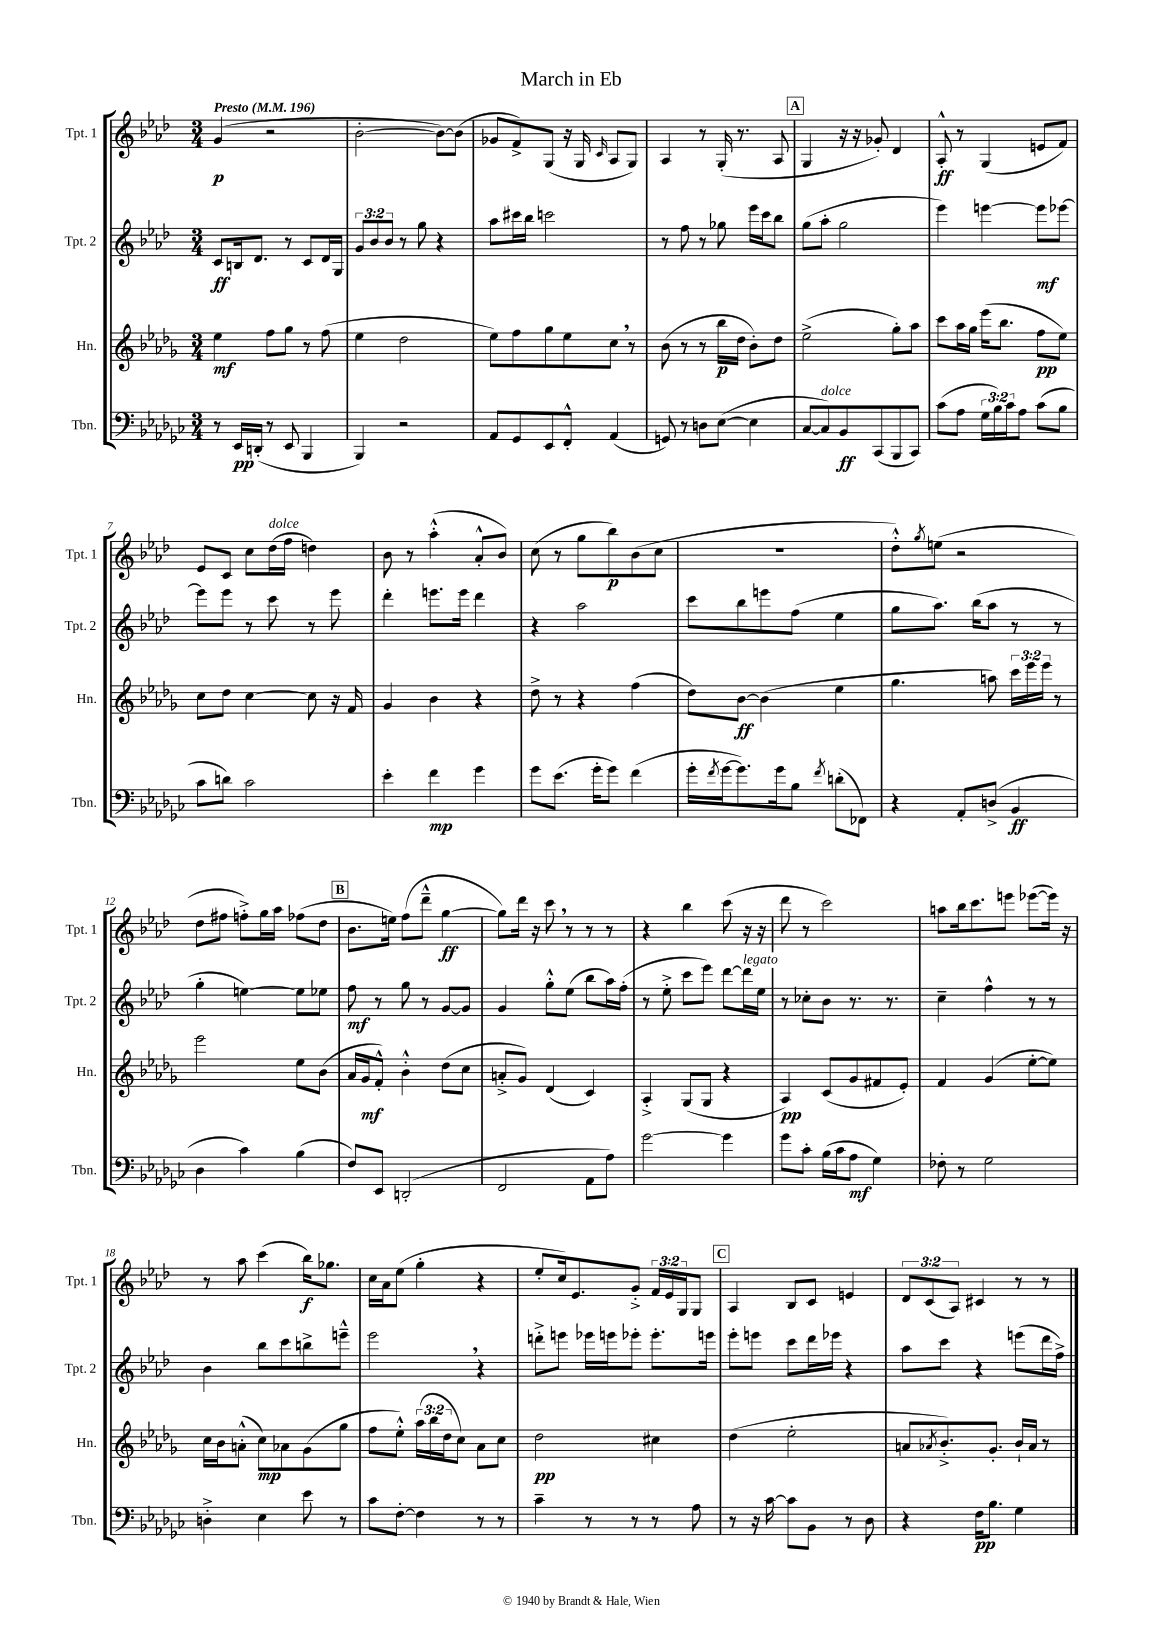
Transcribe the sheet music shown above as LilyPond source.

\header { title = "March in Eb" }
<<
\new StaffGroup <<
\new Staff = "s0" \with { instrumentName = "Tpt. 1" shortInstrumentName = "Tpt. 1" } {
    \clef treble \key aes \major \numericTimeSignature \time 3/4 \override Staff.TupletNumber.text = #tuplet-number::calc-fraction-text \tempo "Presto" 4 = 196
    g'4\p( r2 |
    bes'2~-. bes'8~) bes'8( |
    ges'8 f'8->) g8( r16 g16 \grace { c'16 } aes8 g8) |
    aes4 r8 g16-.( r8. aes8 |
    \mark \markup { \box "A" } g4 r16 r16 ges'8-.) des'4 |
    aes8-.-^\ff r8 g4( e'8 f'8) |
    ees'8 c'8 c''8 des''16^\markup { \italic "dolce" }( f''16 d''4) |
    bes'8 r8 aes''4-.-^( aes'8-.-^ bes'8) |
    c''8( r8 g''8 bes''8\p) bes'8( c''8 |
    R2. |
    des''8-.-^) \acciaccatura { g''8 } e''8( r2 |
    des''8 fis''8 f''8-.->) g''16 aes''16 fes''8( des''8 |
    \mark \markup { \box "B" } bes'8. e''16) f''8( des'''8---^ g''4~\ff |
    g''8) des'''16 r16 c'''8 \breathe r8 r8 r8 |
    r4 bes''4 c'''8( r16 r16 |
    des'''8 r8 c'''2) |
    a''8 bes''16 c'''8. e'''8 ees'''8~( ees'''16) r16 |
    r8 aes''8 c'''4( bes''16\f) ges''8. |
    c''16 aes'16 ees''8( g''4-. r4 |
    ees''8-. c''16) ees'8. g'8-.-> \tuplet 3/2 { f'16 ees'16 g16 } g8 |
    \mark \markup { \box "C" } aes4 bes8 c'8 e'4 |
    \tuplet 3/2 { des'8 c'8( aes8) } cis'4 r8 r8 \bar "|." |
}
\new Staff = "s1" \with { instrumentName = "Tpt. 2" shortInstrumentName = "Tpt. 2" } {
    \clef treble \key aes \major \numericTimeSignature \time 3/4 \override Staff.TupletNumber.text = #tuplet-number::calc-fraction-text
    c'8\ff b16 des'8. r8 c'8 des'16 g16 |
    \tuplet 3/2 { g'8 bes'8 bes'8 } r8 g''8 r4 |
    aes''8 cis'''16 bes''16 c'''2 |
    r8 f''8 r8 ges''8 ees'''16 c'''16 bes''8 |
    \mark \markup { \box "A" } g''8( aes''8-. g''2 |
    ees'''4) e'''4~ e'''8\mf ees'''8~ |
    ees'''8 ees'''8 r8 c'''8 r8 ees'''8 |
    des'''4-. e'''8. e'''16 des'''4 |
    r4 aes''2 |
    c'''8 bes''8 e'''8 f''8( ees''4 |
    g''8 aes''8.) bes''16( aes''8 r8 r8 |
    g''4-. e''4~) e''8 ees''8 |
    \mark \markup { \box "B" } f''8\mf r8 g''8 r8 g'8~ g'8 |
    g'4 g''8-.-^ ees''8( bes''8 aes''16) f''16-.( |
    r8 ees''8-.-> c'''8 ees'''8) des'''8~ des'''16^\markup { \italic "legato" } ees''16 |
    r8 ces''8-. bes'8 r8. r8. |
    c''4-- f''4-^ r8 r8 |
    bes'4 bes''8 c'''8 b''8-> e'''8---^ |
    ees'''2 \breathe r4 |
    d'''8-.-> e'''8 ees'''16 e'''16 ees'''8-. ees'''8.-. e'''16 |
    \mark \markup { \box "C" } ees'''8-. e'''8 c'''8 des'''16 ees'''16 r4 |
    aes''8 c'''8 r4 e'''8( des'''16 f''16->) \bar "|." |
}
\new Staff = "s2" \with { instrumentName = "Hn." shortInstrumentName = "Hn." } {
    \clef treble \key des \major \numericTimeSignature \time 3/4 \override Staff.TupletNumber.text = #tuplet-number::calc-fraction-text
    ees''4\mf f''8 ges''8 r8 f''8( |
    ees''4 des''2 |
    ees''8) f''8 ges''8 ees''8 c''8 \breathe r8 |
    bes'8( r8 r8 bes''16\p des''16 bes'8-.) des''8 |
    \mark \markup { \box "A" } ees''2->( ges''8-.) aes''8 |
    c'''8 aes''16 ges''16 ees'''16( bes''8. f''8\pp ees''8) |
    c''8 des''8 c''4~ c''8 r16 f'16 |
    ges'4 bes'4 r4 |
    des''8-> r8 r4 f''4( |
    des''8) bes'8~\ff bes'4( ees''4 |
    ges''4. a''8) \tuplet 3/2 { c'''16 ees'''16 ees'''16 } r8 |
    ees'''2 ees''8 bes'8( |
    \mark \markup { \box "B" } aes'16 ges'16\mf f'8-.-^) bes'4-.-^ des''8( c''8 |
    a'8-.-> ges'8) des'4( c'4) |
    aes4-.-> ges8( ges8 r4 |
    aes4\pp) c'8( ges'8 fis'8 ees'8-.) |
    f'4 ges'4( ees''8~-. ees''8) |
    c''16 bes'16 a'8-.-^( c''8\mp) aes'8 ges'8( ges''8 |
    f''8 ees''8-.-^) \tuplet 3/2 { aes''16( bes''16 des''16 } c''8) aes'8 c''8 |
    des''2\pp cis''4 |
    \mark \markup { \box "C" } des''4( ees''2-. |
    a'8 \acciaccatura { aes'8 } bes'8.-.->) ges'8.-. bes'16-! aes'16 r8 \bar "|." |
}
\new Staff = "s3" \with { instrumentName = "Tbn." shortInstrumentName = "Tbn." } {
    \clef bass \key ges \major \numericTimeSignature \time 3/4 \override Staff.TupletNumber.text = #tuplet-number::calc-fraction-text
    r8 ees,16\pp d,16-.( r8 ees,8 bes,,4 |
    bes,,4) r2 |
    aes,8 ges,8 ees,8 f,8-.-^ aes,4( |
    g,8) r8 d8 ees8~( ees4 |
    \mark \markup { \box "A" } ces8~ ces8^\markup { \italic "dolce" }) bes,8\ff ces,8( bes,,8 ces,8) |
    ces'8( aes8 \tuplet 3/2 { ges16 bes16) ces'16 } aes8 ces'8( bes8 |
    ces'8 d'8) ces'2 |
    ees'4-. f'4\mp ges'4 |
    ges'8 ees'8.( ges'16-. ges'8) f'4( |
    ges'16-. \acciaccatura { f'8 } ges'16~ ges'8.) ges'16 bes8 \acciaccatura { f'8 } d'8-.( fes,8) |
    r4 aes,8-. d8->( bes,4\ff |
    des4 ces'4) bes4( |
    \mark \markup { \box "B" } f8) ees,8 d,2-.( |
    f,2 aes,8 aes8) |
    ges'2~ ges'4 |
    ges'8 ces'8-. bes16( ces'16 aes8\mf ges4) |
    fes8-. r8 ges2 |
    d4-.-> ees4 ees'8 r8 |
    ces'8 f8~-. f4 r8 r8 |
    ces'4-- r8 r8 r8 aes8 |
    \mark \markup { \box "C" } r8 r16 ces'16~ ces'8 bes,8 r8 des8 |
    r4 f16\pp bes8. ges4 \bar "|." |
}
>>
>>
